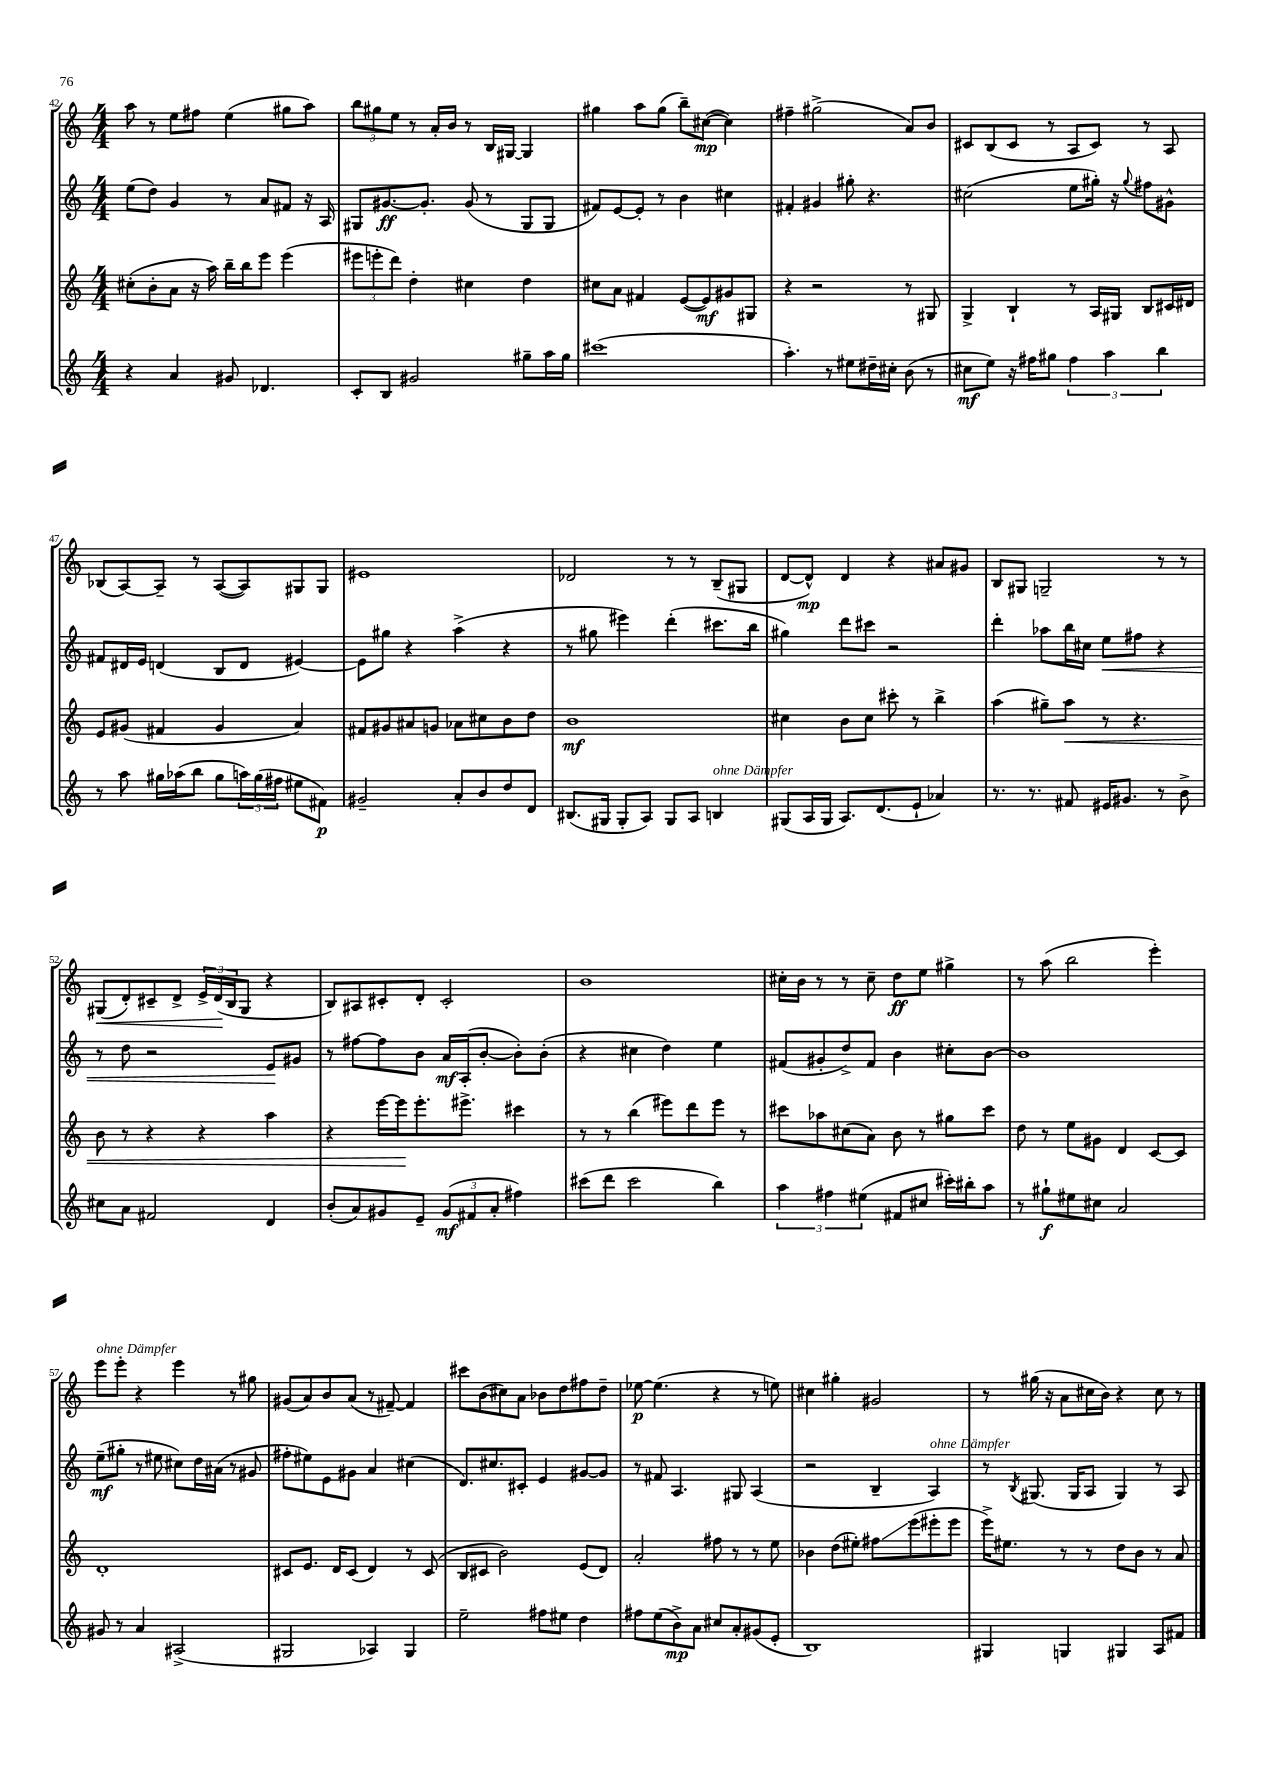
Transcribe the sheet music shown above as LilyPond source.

<<
\new StaffGroup <<
\new Staff = "s0" {
    \clef treble \key c \major \numericTimeSignature \time 4/4
    a''8 r8 e''8 fis''8 e''4( gis''8 a''8) |
    \tuplet 3/2 { b''8 gis''8 e''8 } r8 a'16-. b'16 r8 b16 gis16~ gis4 |
    gis''4 a''8 gis''8( b''8--) cis''8~\mp( cis''4) |
    fis''4-- gis''2->( a'8) b'8 |
    cis'8 b8( cis'8 r8 a8 cis'8) r8 a8 |
    bes8( a8~) a8-- r8 a8~( a8) gis8 gis8 |
    eis'1 |
    des'2 r8 r8 b8--( gis8 |
    d'8~ d'8-^\mp) d'4 r4 ais'8 gis'8 |
    b8 gis8 g2-- r8 r8 |
    gis8\<( d'8-.) cis'8-- d'8-> \tuplet 3/2 { e'16-> d'16\!( b16 } gis8 r4 |
    b8) ais8 cis'8-. d'8-. cis'2-. |
    b'1 |
    cis''16-. b'16 r8 r8 cis''8-- d''8\ff e''8 gis''4-> |
    r8 a''8( b''2 e'''4-.) |
    e'''8^\markup { \italic "ohne Dämpfer" } e'''8-. r4 e'''4 r8 gis''8 |
    gis'8( a'8) b'8 a'8( r8 fis'8~--) fis'4 |
    cis'''8 b'8( cis''8) a'8 bes'8 d''8 fis''8 d''8-- |
    ees''8~\p ees''4.( r4 r8 e''8) |
    cis''4 gis''4-. gis'2 |
    r8 gis''16( r16 a'8 cis''16 b'16) r4 cis''8 r8 \bar "|." |
}
\new Staff = "s1" {
    \clef treble \key c \major \numericTimeSignature \time 4/4
    e''8( d''8) g'4 r8 a'8 fis'8 r16 a16 |
    gis8 gis'8.~\ff gis'8.-. gis'8( r8 gis8 gis8 |
    fis'8) e'8~ e'8-. r8 b'4 cis''4 |
    fis'4-. gis'4 gis''8-. r4. |
    cis''2( e''8 gis''16-.) r16 \appoggiatura { gis''8 } fis''8 gis'8-^ |
    fis'8 dis'16 e'16 d'4( b8 d'8 eis'4~) |
    eis'8 gis''8 r4 a''4->( r4 |
    r8 gis''8 eis'''4) d'''4-.( cis'''8. b''16 |
    gis''4) d'''8 cis'''8 r2 |
    d'''4-. aes''8 b''16 cis''16 e''8\< fis''8 r4 |
    r8 d''8 r2 e'8\! gis'8 |
    r8 fis''8~ fis''8 b'8 a'16\mf a16-.( b'8~-. b'8-.) b'8-.( |
    r4 cis''4 d''4) e''4 |
    fis'8( gis'8-. d''8->) fis'8 b'4 cis''8-. b'8~ |
    b'1 |
    e''8--\mf( gis''8-. r8 eis''8 cis''8) d''16 ais'16( r8 gis'8 |
    fis''8-. eis''8) e'8 gis'8 a'4 cis''4( |
    d'8.) cis''8. cis'8-. e'4 gis'8~ gis'8 |
    r8 fis'8 a4. gis8 a4( |
    r2 b4-- a4^\markup { \italic "ohne Dämpfer" }) |
    r8 \acciaccatura { b8 } gis8.( gis16 a8 gis4) r8 a8 \bar "|." |
}
\new Staff = "s2" {
    \clef treble \key c \major \numericTimeSignature \time 4/4
    cis''8-.( b'8-. a'8 r16 a''16) b''16-- b''16 e'''8 e'''4( |
    \tuplet 3/2 { eis'''8 e'''8-. d'''8) } d''4-. cis''4 d''4 |
    cis''8 a'8 fis'4 e'8~( e'8\mf) gis'8 gis8 |
    r4 r2 r8 gis8 |
    g4-> b4-! r8 a16 gis16 b8 cis'16 dis'16 |
    e'8 gis'8( fis'4 gis'4 a'4) |
    fis'8 gis'8 ais'8 g'8 aes'8 cis''8 b'8 d''8 |
    b'1\mf |
    cis''4 b'8 cis''8 cis'''8-. r8 b''4-> |
    a''4( gis''8--) a''8\< r8 r4. |
    b'8 r8 r4 r4 a''4 |
    r4 e'''16~ e'''16\! e'''8.-. eis'''8.-> cis'''4 |
    r8 r8 b''4( eis'''8) d'''8 eis'''8 r8 |
    cis'''8 aes''8 cis''8( a'8) b'8 r8 gis''8 cis'''8 |
    d''8 r8 e''8 gis'8 d'4 c'8~ c'8 |
    d'1-. |
    cis'8 e'8. d'16 cis'8( d'4) r8 cis'8( |
    b8 cis'8 b'2) e'8( d'8) |
    a'2-. fis''8 r8 r8 e''8 |
    bes'4 d''8( eis''8-.) fis''8\glissando e'''8( eis'''8-. eis'''8 |
    e'''16->) eis''8. r8 r8 d''8 b'8 r8 a'8 \bar "|." |
}
\new Staff = "s3" {
    \clef treble \key c \major \numericTimeSignature \time 4/4
    r4 a'4 gis'8 des'4. |
    c'8-. b8 gis'2 gis''8-- a''16 gis''16 |
    cis'''1( |
    a''4.-.) r8 eis''8 dis''16-- cis''16-. b'8( r8 |
    cis''8\mf e''8) r16 fis''16 gis''8 \tuplet 3/2 { fis''4 a''4 b''4 } |
    r8 a''8 gis''16 aes''16( b''8 gis''8 \tuplet 3/2 { a''16) gis''16( fis''16 } eis''8 fis'8\p) |
    gis'2-- a'8-. b'8 d''8 d'8 |
    bis8.( gis16 gis8-. a8) gis8 a8 b4^\markup { \italic "ohne Dämpfer" } |
    gis8( a16 gis16 a8.) d'8.( e'8-! aes'4) |
    r8. r8. fis'8 eis'16 gis'8. r8 b'8-> |
    cis''8 a'8 fis'2 d'4 |
    b'8-.( a'8) gis'8 e'8-- \tuplet 3/2 { gis'8\mf( fis'8 a'8-. } fis''4) |
    cis'''8( d'''8 cis'''2 b''4) |
    \tuplet 3/2 { a''4 fis''4 eis''4( } fis'8 cis''8 cis'''16-.) bis''16-. a''8 |
    r8 gis''8-!\f eis''8 cis''8 a'2 |
    gis'8 r8 a'4 ais2->( |
    gis2 aes4) gis4 |
    e''2-- fis''8 eis''8 d''4 |
    fis''8 e''8( b'8->\mp) a'8 cis''8 a'8-. gis'8( e'8-. |
    b1) |
    gis4 g4 gis4 a8 fis'8 \bar "|." |
}
>>
>>
\layout { \context { \Score currentBarNumber = #42 } }
